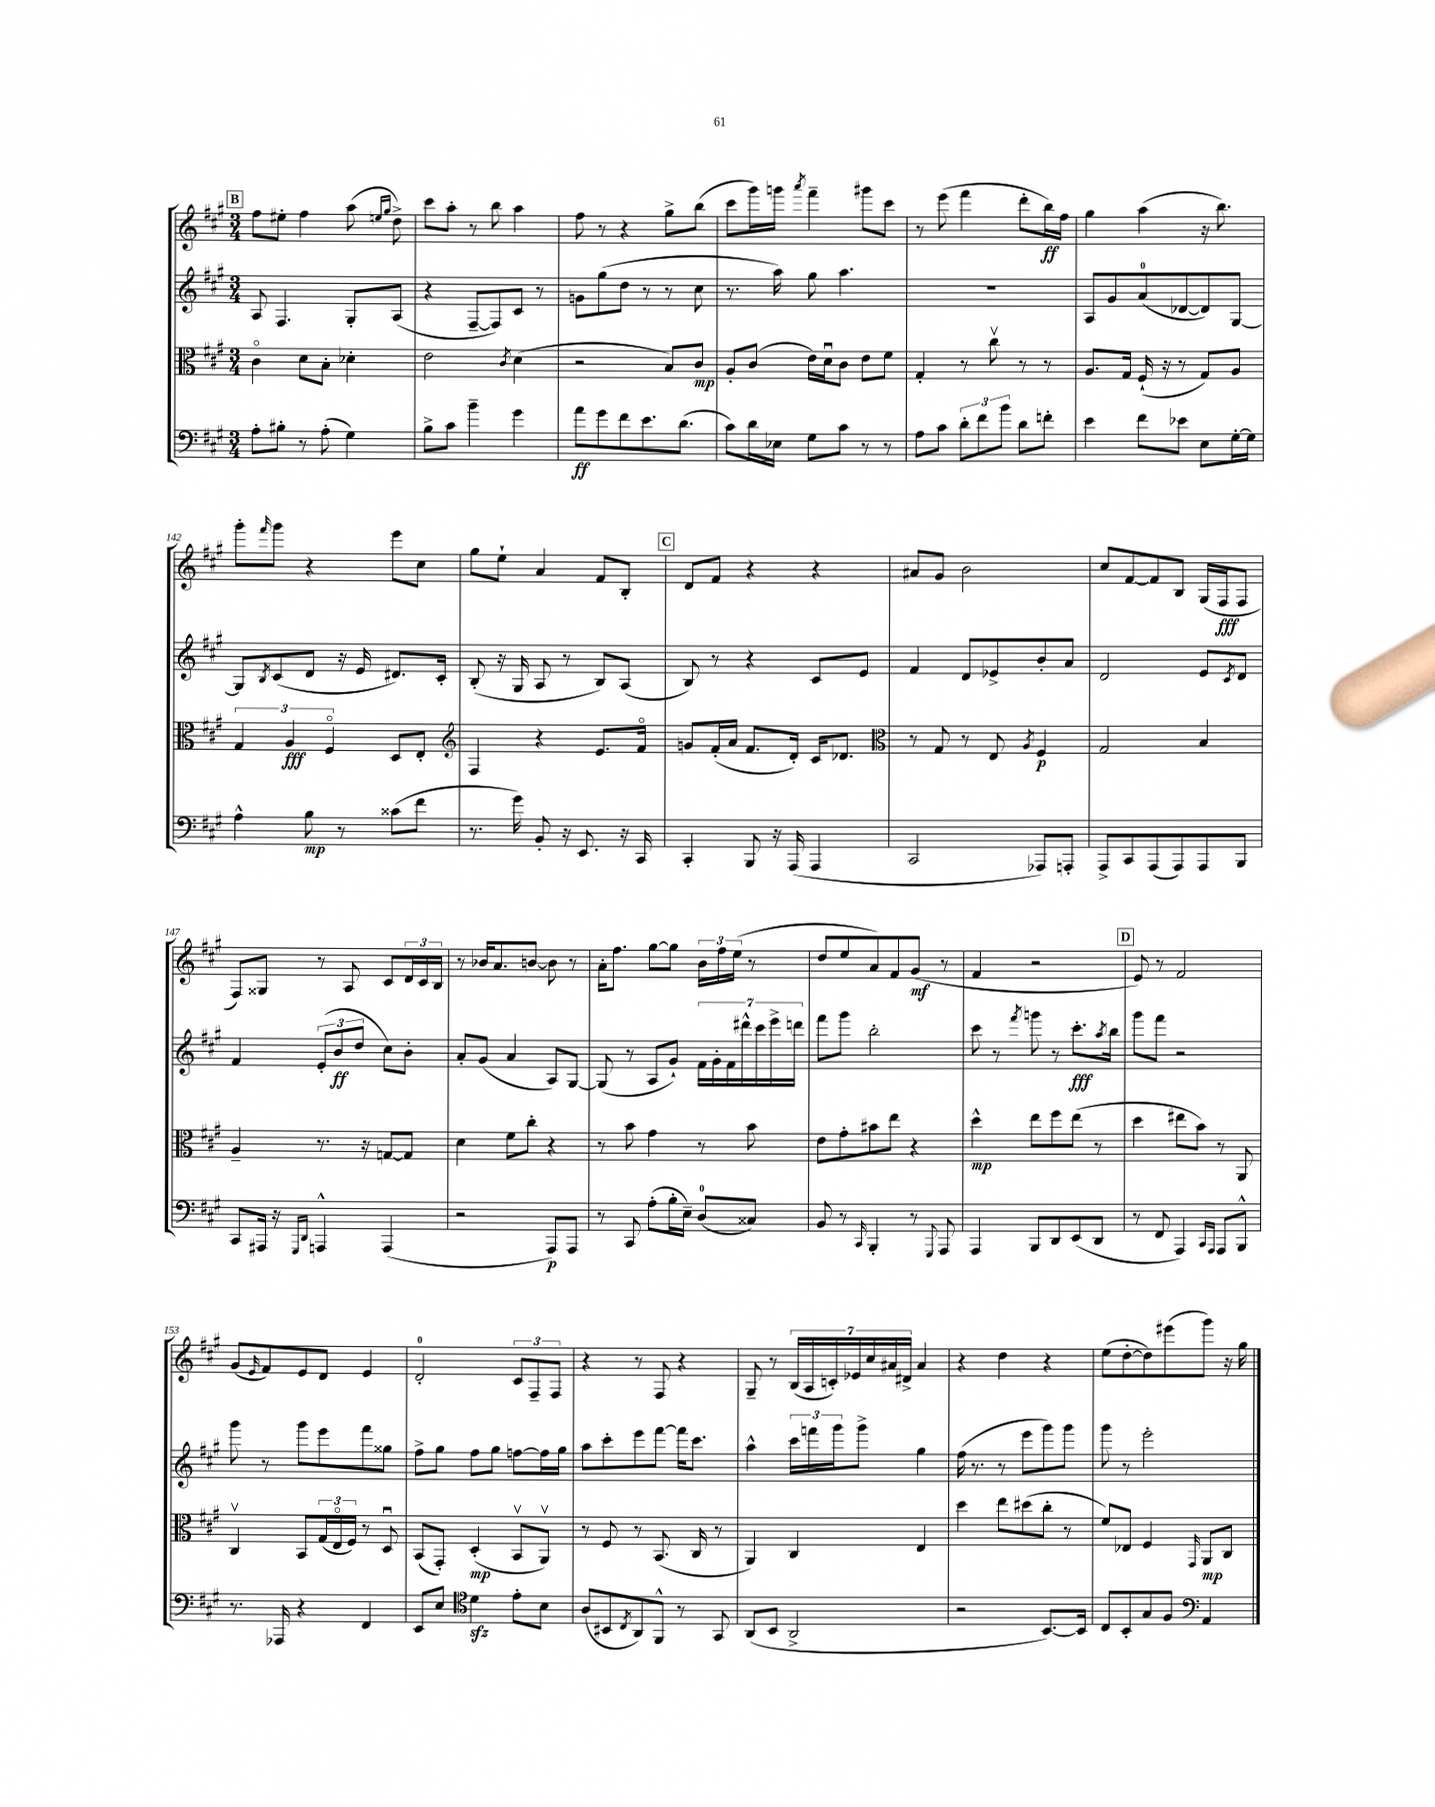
<<
\new StaffGroup <<
\new Staff = "s0" {
    \clef treble \key a \major \numericTimeSignature \time 3/4
    \mark \markup { \box "B" } fis''8 eis''8-. fis''4 a''8( \grace { e''16 gis''16 } d''8->) |
    cis'''8 a''8-. r8 b''8 a''4 |
    fis''8 r8 r4 gis''8-> b''8( |
    cis'''8 gis'''16) g'''16 \acciaccatura { a'''8 } fis'''4-- gis'''8 cis'''8 |
    r8 e'''8( fis'''4 d'''8-. b''16\ff) fis''16 |
    gis''4 a''4( r16 b''8.) |
    gis'''8-. \grace { fis'''16 } gis'''8 r4 e'''8 cis''8 |
    gis''8 e''8-! a'4 fis'8 b8-. |
    \mark \markup { \box "C" } d'8 fis'8 r4 r4 |
    ais'8 gis'8 b'2 |
    cis''8 fis'8~ fis'8 b8 gis16( fis16\fff fis8 |
    fis8) gisis8 r8 a8 cis'8 \tuplet 3/2 { d'16 cis'16 b16 } |
    r8 bes'16 a'8. b'8~ b'8 r8 |
    a'16-. fis''8. gis''8~ gis''8 \tuplet 3/2 { b'16 fis''16 e''16( } r8 |
    d''8 e''8 a'8) fis'8 gis'8\mf( r8 |
    fis'4 r2 |
    \mark \markup { \box "D" } e'8) r8 fis'2 |
    gis'8( \grace { e'16 } fis'8) e'8 d'8 e'4 |
    d'2-0-. \tuplet 3/2 { cis'8 fis8-- fis8 } |
    r4 r8 fis8 r4 |
    gis8-- r8 \tuplet 7/4 { b16( a16 c'16-.) ees'16 cis''16 ais'16 dis'16-> } ais'4 |
    r4 d''4 r4 |
    e''8( d''8~-. d''8) eis'''8( gis'''8) r16 gis''16 \bar "|." |
}
\new Staff = "s1" {
    \clef treble \key a \major \numericTimeSignature \time 3/4
    \mark \markup { \box "B" } a8 fis4. gis8-. a8( |
    r4 fis8~-- fis8) cis'8 r8 |
    g'8 gis''8( d''8 r8 r8 cis''8 |
    r8. a''16) gis''8 a''4. |
    R2. |
    a8 gis'8 a'8-0( des'8~ des'8) gis8~ |
    gis8 \acciaccatura { b8 } cis'8( d'8 r16 e'16 dis'8.) cis'16-. |
    b8-.( r16 gis16 a8 r8 b8) a8( |
    \mark \markup { \box "C" } b8) r8 r4 cis'8 e'8 |
    fis'4 d'8 ees'8-> b'8-. a'8 |
    d'2 e'8 \acciaccatura { cis'8 } d'8 |
    fis'4 \tuplet 3/2 { e'8-.( b'8\ff d''8 } cis''8) b'8-. |
    a'8-. gis'8( a'4 a8) gis8~ |
    gis8( r8 a8 gis'8-!) \tuplet 7/4 { fis'16 gis'16-. fis'16 dis'''16-^ cis'''16 e'''16-> d'''16 } |
    fis'''8 gis'''8 b''2-. |
    cis'''8 r8 \acciaccatura { fis'''8 } g'''8 r8 cis'''8.-.\fff \acciaccatura { a''8 } b''16 |
    \mark \markup { \box "D" } gis'''8 fis'''8 r2 |
    gis'''8 r8 gis'''8 e'''8 fis'''8 gisis''8 |
    fis''8-> gis''8 fis''8 gis''8 f''8~ f''16 gis''16 |
    a''8 cis'''8-. e'''8 fis'''8~ fis'''16 cis'''8. |
    a''4-^ \tuplet 3/2 { cis'''16 f'''16 gis'''16 } gis'''8-> gis''4 |
    fis''16( r8. r8 e'''8 gis'''8) gis'''8 |
    gis'''8 r8 e'''2-. \bar "|." |
}
\new Staff = "s2" {
    \clef alto \key a \major \numericTimeSignature \time 3/4
    \mark \markup { \box "B" } cis'4\flageolet d'8 b8-. des'4-. |
    e'2 \acciaccatura { cis'8 } d'4( |
    r2 b8) cis'8\mp |
    a8-. cis'8( e'16) d'16\downbow cis'8 e'8 fis'8 |
    gis4-. r8 cis''8\upbow r8 r8 |
    a8. gis16 fis16-!( r16 r8 gis8) a8 |
    \tuplet 3/2 { gis4 a4\fff fis4\flageolet } d8 e8-. |
    \clef treble fis4 r4 e'8. fis'16\flageolet |
    \mark \markup { \box "C" } g'8 fis'16-.( a'16 fis'8. d'16-.) cis'16 des'8. |
    \clef alto r8 gis8 r8 e8 \acciaccatura { a8 } fis4\p |
    gis2 b4 |
    a4-- r8. r16 g8~ g8 |
    d'4 fis'8 cis''8-. r4 |
    r8 b'8 gis'4 r8 b'8 |
    e'8 gis'8-. bis'8 e''8 r4 |
    d''4-^\mp e''8 fis''8 e''8( r8 |
    \mark \markup { \box "D" } d''4 eis''8 b'8) r8 a,8 |
    cis4\upbow b,8 \tuplet 3/2 { gis16( e16\flageolet fis16) } r8 d8\downbow |
    b,8( gis,8-.) d4-.\mp( b,8\upbow a,8\upbow) |
    r8 fis8 r8 b,8.( cis16 r8 |
    a,4) cis4 e4 |
    d''4 e''8 dis''8( cis''8-. r8 |
    fis'8) ees8 fis4 \grace { gis,16 } a,8\mp cis8 \bar "|." |
}
\new Staff = "s3" {
    \clef bass \key a \major \numericTimeSignature \time 3/4
    \mark \markup { \box "B" } a8-. bis8-. r8 a8-.( gis4) |
    b8-> cis'8 b'4-- gis'4 |
    a'8\ff gis'8 fis'8 e'8. d'8.( |
    cis'8) d'16 ees16 gis8 cis'8 r8 r8 |
    a8 cis'8 \tuplet 3/2 { d'8-. fis'8 b'8 } d'8 f'8-. |
    e'4 fis'8 ees'8 e8 gis16~-. gis16 |
    a4-^ b8\mp r8 cisis'8( fis'8 |
    r8. gis'16) b,8-. r16 e,8. r16 cis,16 |
    \mark \markup { \box "C" } cis,4-. b,,8 r16 a,,16( a,,4 |
    cis,2 aes,,8) a,,8-. |
    a,,8-> cis,8 a,,8( a,,8) a,,8 b,,8 |
    cis,8 ais,,16 r16 \grace { gis,,16 d,16 } a,,4-^ a,,4( |
    r2 a,,8\p) a,,8 |
    r8 cis,8 a8-.( b16-. e16--) d8-0( cisis8) |
    b,8 r8 \grace { cis,16 } b,,4-. r8 \appoggiatura { gis,,8 } a,,8 |
    a,,4 b,,8 d,8 e,8( d,8 |
    \mark \markup { \box "D" } r8 fis,8 a,,4) \grace { cis,16 a,,16 } a,,8 b,,8-^ |
    r8. aes,,16 r4 fis,4 |
    e,8 e8 \clef tenor d'4\sfz e'8-. b8 |
    a8( bis,8 \acciaccatura { cis8 } a,8) fis,8-^ r8 gis,8 |
    a,8( b,8 a,2-> |
    r2 b,8.~) b,16 |
    cis8 b,8-. gis8 fis8 \clef bass a,4 \bar "|." |
}
>>
>>
\layout { \context { \Score currentBarNumber = #136 } }
